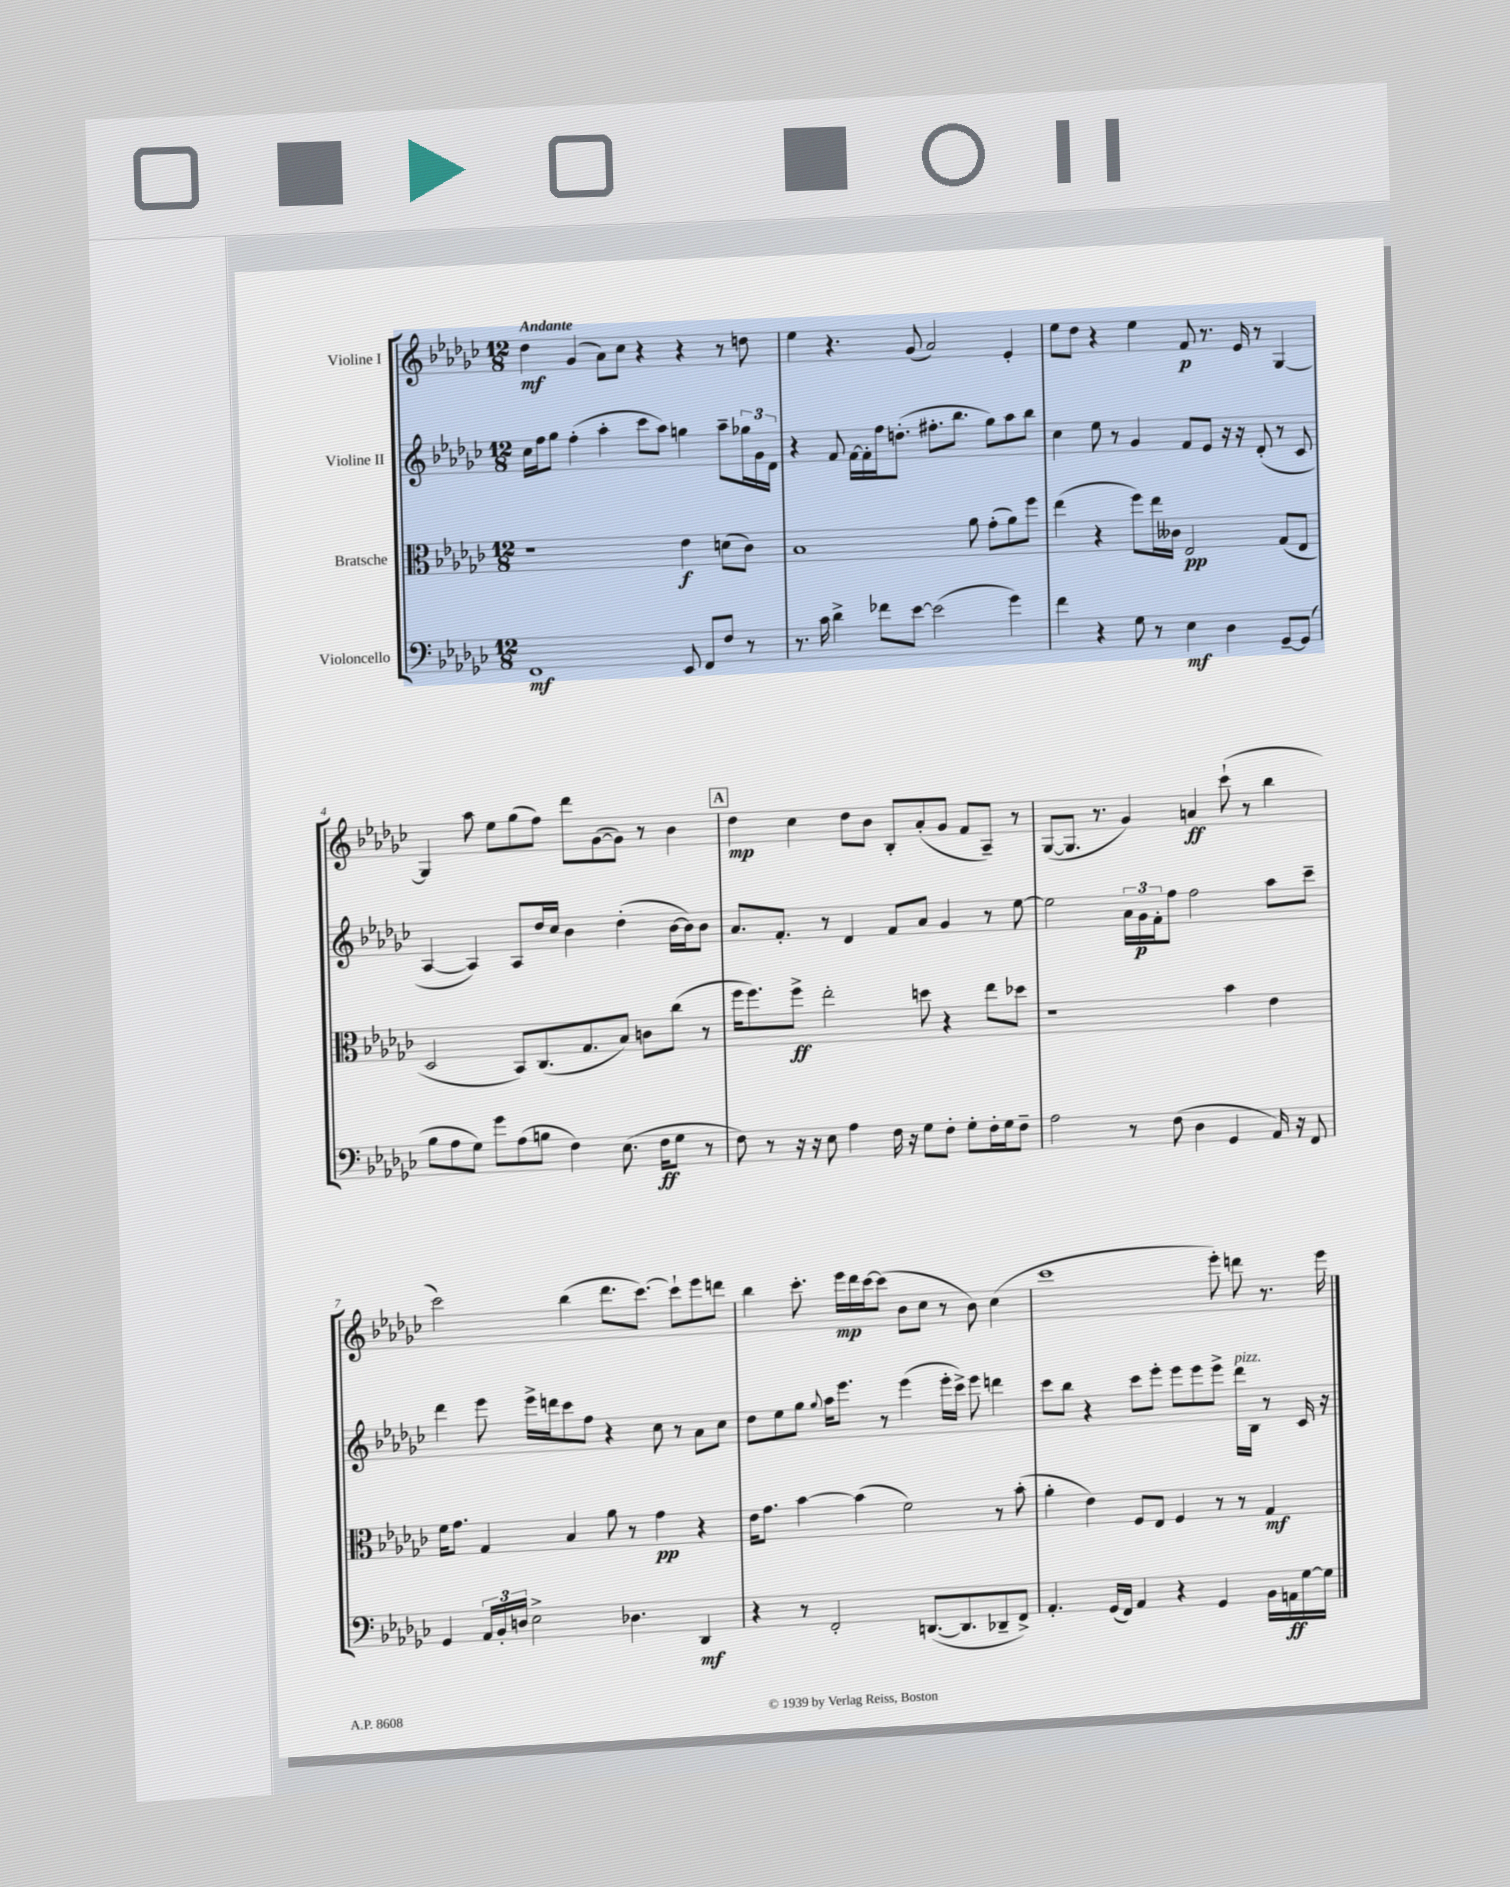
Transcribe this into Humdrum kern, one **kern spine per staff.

**kern	**dynam	**kern	**dynam	**kern	**dynam	**kern	**dynam
*part4	*part4	*part3	*part3	*part2	*part2	*part1	*part1
*staff4	*staff4	*staff3	*staff3	*staff2	*staff2	*staff1	*staff1
*I"Violoncello	*	*I"Bratsche	*	*I"Violine II	*	*I"Violine I	*
*clefF4	*	*clefC3	*	*clefG2	*	*clefG2	*
*k[b-e-a-d-g-c-]	*	*k[b-e-a-d-g-c-]	*	*k[b-e-a-d-g-c-]	*	*k[b-e-a-d-g-c-]	*
*M12/8	*	*M12/8	*	*M12/8	*	*M12/8	*
=1	=1	=1	=1	=1	=1	=1	=1
!	!	!	!	!	!	!LO:TX:a:B:t=Andante	!
1FF	mf	1r	.	16cc-\LL	.	4dd-\	mf
.	.	.	.	16ff\J	.	.	.
.	.	.	.	8gg-\J	.	.	.
.	.	.	.	(4ff'\	.	(4g-/	.
.	.	.	.	4aa-'\	.	8a-\L)	.
.	.	.	.	.	.	8cc-\J	.
.	.	.	.	8ccc-\L	.	4r	.
.	.	.	.	8aa-\J)	.	.	.
8EE-/	.	4e-\	f	4ggn\	.	4r	.
8FF/L	.	.	.	.	.	.	.
8F/J	.	(8dn\L	.	8aa-~\L	.	8r	.
8r	.	8c-\J)	.	24gg-X\L	.	8ddn\	.
.	.	.	.	24g-\	.	.	.
.	.	.	.	24d-\JJ	.	.	.
=2	=2	=2	=2	=2	=2	=2	=2
8.r	.	1B-	.	4r	.	4ee-\	.
16c-\	.	.	.	.	.	.	.
4d-^\	.	.	.	8f/	.	4.r	.
.	.	.	.	[16f\LL	.	.	.
.	.	.	.	16f'\]	.	.	.
8f-X\L	.	.	.	16ff\J	.	.	.
.	.	.	.	(8.ddn'\J	.	.	.
[8e-\J	.	.	.	.	.	(8g-/	.
(2e-\]	.	.	.	8.ff#X'\L	.	2a-/)	.
.	.	.	.	8.bb-\J	.	.	.
.	.	8a-\	.	.	.	.	.
.	.	(8g-'\L	.	8gg-\L)	.	.	.
4g-\)	.	8a-\)	.	8aa-\	.	4e-'/	.
.	.	8ff\J	.	8bb-\J	.	.	.
=3	=3	=3	=3	=3	=3	=3	=3
4f\	.	(4ee-\	.	4cc-\	.	8ee-\L	.
.	.	.	.	.	.	8dd-\J	.
4r	.	4r	.	8ee-\	.	4r	.
.	.	.	.	8r	.	.	.
8G-\	.	8ff\L)	.	4g-/	.	4ee-\	.
8r	.	16ee-\L	.	.	.	.	.
.	.	16c--X\JJ	.	.	.	.	.
4E-\	mf	2E-/	pp	8f/L	.	8f/	p
.	.	.	.	8e-/J	.	8.r	.
4D-\	.	.	.	16r	.	.	.
.	.	.	.	16r	.	16e-/	.
.	.	.	.	(8d-'/	.	8r	.
[8GG-~/L	.	(8G-/L	.	8r	.	[4G-/	.
(8GG-/J]	.	8E-/J	.	8c-/	.	.	.
!!LO:LB:g=z
=4	=4	=4	=4	=4	=4	=4	=4
8B-\L	.	2D-/	.	[4A-/	.	4G-/]	.
8A-\	.	.	.	.	.	.	.
8G-\J)	.	.	.	4A-/])	.	8aa-\	.
8g-\L	.	.	.	.	.	8ee-\L	.
(8A-\	.	8BB-/L)	.	8A-/L	.	(8gg-\	.
8Bn\J	.	(8.C-/	.	16dd-/L	.	8ff\J)	.
.	.	.	.	16cc-/JJ	.	.	.
4F\)	.	.	.	4b-\	.	8ddd-\L	.
.	.	8.G-/	.	.	.	.	.
.	.	.	.	.	.	([8g-\	.
(8.E-\	.	8B-/J)	.	(4dd-'\	.	8g-\J])	.
.	.	8cn\L	.	.	.	8r	.
16F\KL	ff	.	.	.	.	.	.
8G-\J	.	(8cc-\J	.	[16b-\LL	.	4b-\	.
.	.	.	.	16b-\J])	.	.	.
8r	.	8r	.	8b-\J	.	.	.
!!LO:REH:place=s1:t=A
=5	=5	=5	=5	=5	=5	=5	=5
8F\)	.	16ff\KL	.	8.a-/L	.	4dd-\	mp
.	.	8.ff\)	.	.	.	.	.
8r	.	.	.	.	.	.	.
.	.	.	.	8.f'/J	.	.	.
16r	.	8ff^\J	ff	.	.	4cc-\	.
16r	.	.	.	.	.	.	.
8E-\	.	2ee-'\	.	8r	.	.	.
4A-\	.	.	.	4d-/	.	8dd-\L	.
.	.	.	.	.	.	8b-\J	.
16F\	.	.	.	8f/L	.	8B-'/L	.
16r	.	.	.	.	.	.	.
8G-\L	.	8ddn\	.	8a-/J	.	(8a-'/	.
8F'\J	.	4r	.	4g-/	.	8g-/J	.
8G-'\L	.	.	.	.	.	8f/L	.
16F'\L	.	8ee-\L	.	8r	.	8A-~/J)	.
16G-\J	.	.	.	.	.	.	.
8F~\J	.	8dd-X\J	.	[8ee-\	.	8r	.
=6	=6	=6	=6	=6	=6	=6	=6
2A-\	.	1r	.	2ee-\]	.	([8G-/L	.
.	.	.	.	.	.	8.G-/J]	.
.	.	.	.	.	.	8.r	.
8r	.	.	.	24a-\LL	.	4g-/)	.
.	.	.	.	24g-\	p	.	.
.	.	.	.	24f'\J	.	.	.
(8F\	.	.	.	8ff\J	.	.	.
4D-\	.	.	.	2ff\	.	4an/	ff
4GG-/	.	4b-\	.	.	.	(8ccc-`\	.
.	.	.	.	.	.	8r	.
16AA-/)	.	4e-\	.	8aa-\L	.	4bb-\	.
16r	.	.	.	.	.	.	.
8FF/	.	.	.	8ccc-~\J	.	.	.
!!LO:LB:g=z
=7	=7	=7	=7	=7	=7	=7	=7
4GG-/	.	16f\KL	.	4ddd-\	.	2ccc-\)	.
.	.	8.g-\J	.	.	.	.	.
24AA-/LL	.	4G-/	.	8eee-\	.	.	.
24BB-'/	.	.	.	.	.	.	.
24Dn/JJ	.	.	.	.	.	.	.
2E-^\	.	.	.	16eee-^\LL	.	.	.
.	.	.	.	16dddn\J	.	.	.
.	.	4B-/	.	8ccc-\	.	(4bb-\	.
.	.	.	.	8ff\J	.	.	.
.	.	8a-\	.	4r	.	8.ddd-\L	.
4.D-X\	.	8r	.	.	.	.	.
.	.	.	.	.	.	[8.ccc-\J)	.
.	.	4g-\	pp	8cc-\	.	.	.
.	.	.	.	8r	.	8ccc-`\L]	.
4DD-/	mf	4r	.	8a-\L	.	8eee-\	.
.	.	.	.	8cc-\J	.	8dddn\J	.
=8	=8	=8	=8	=8	=8	=8	=8
4r	.	16e-\KL	.	8dd-\L	.	4bb-\	.
.	.	8.g-\J	.	.	.	.	.
.	.	.	.	8ee-\	.	.	.
8r	.	[4b-\	.	8gg-\J	.	8.ccc-'\	.
.	.	.	.	8qqgg-/	.	.	.
2FF'/	.	.	.	16aa-\KL	.	.	.
.	.	.	.	8.eee-\J	.	16eee-\LL	mp
.	.	(4b-\]	.	.	.	16ddd-\	.
.	.	.	.	.	.	[16ccc-\J	.
.	.	.	.	8r	.	(8ccc-\J]	.
.	.	2f\)	.	(4eee-\	.	8b-\L	.
([8.DDn/L	.	.	.	.	.	8cc-\J	.
.	.	.	.	16eee-'\LL	.	8r	.
8.DD/]	.	.	.	16ccc-^\JJ)	.	.	.
.	.	.	.	8eee-\	.	8b-\)	.
8DD-X~/	.	8r	.	4dddn\	.	(4cc-\	.
8FF^/J)	.	(8b-'\	.	.	.	.	.
=9	=9	=9	=9	=9	=9	=9	=9
4.AA-'/	.	4a-'\	.	8ccc-\L	.	1ccc-	.
.	.	.	.	8bb-\J	.	.	.
.	.	4e-\)	.	4r	.	.	.
(16GG-/LL	.	.	.	.	.	.	.
16FF/JJ)	.	.	.	.	.	.	.
4AA-/	.	8F/L	.	8ccc-\L	.	.	.
.	.	8E-/J	.	8eee-'\J	.	.	.
4r	.	4F/	.	8eee-\L	.	.	.
.	.	.	.	8eee-\	.	.	.
4GG-/	.	8r	.	8eee-^\J	.	8eee-'\)	.
!	!	!	!	!LO:TX:a:i:t=pizz.	!	!	!
.	.	8r	.	16ddd-\LL	.	8dddn\	.
.	.	.	.	16B-\JJ	.	.	.
16BB-\LL	.	4G-/	mf	8r	.	8.r	.
16AAn\	ff	.	.	.	.	.	.
[16G-\	.	.	.	16c-/	.	.	.
16G-\JJ]	.	.	.	16r	.	16eee-\	.
==	==	==	==	==	==	==	==
*-	*-	*-	*-	*-	*-	*-	*-
